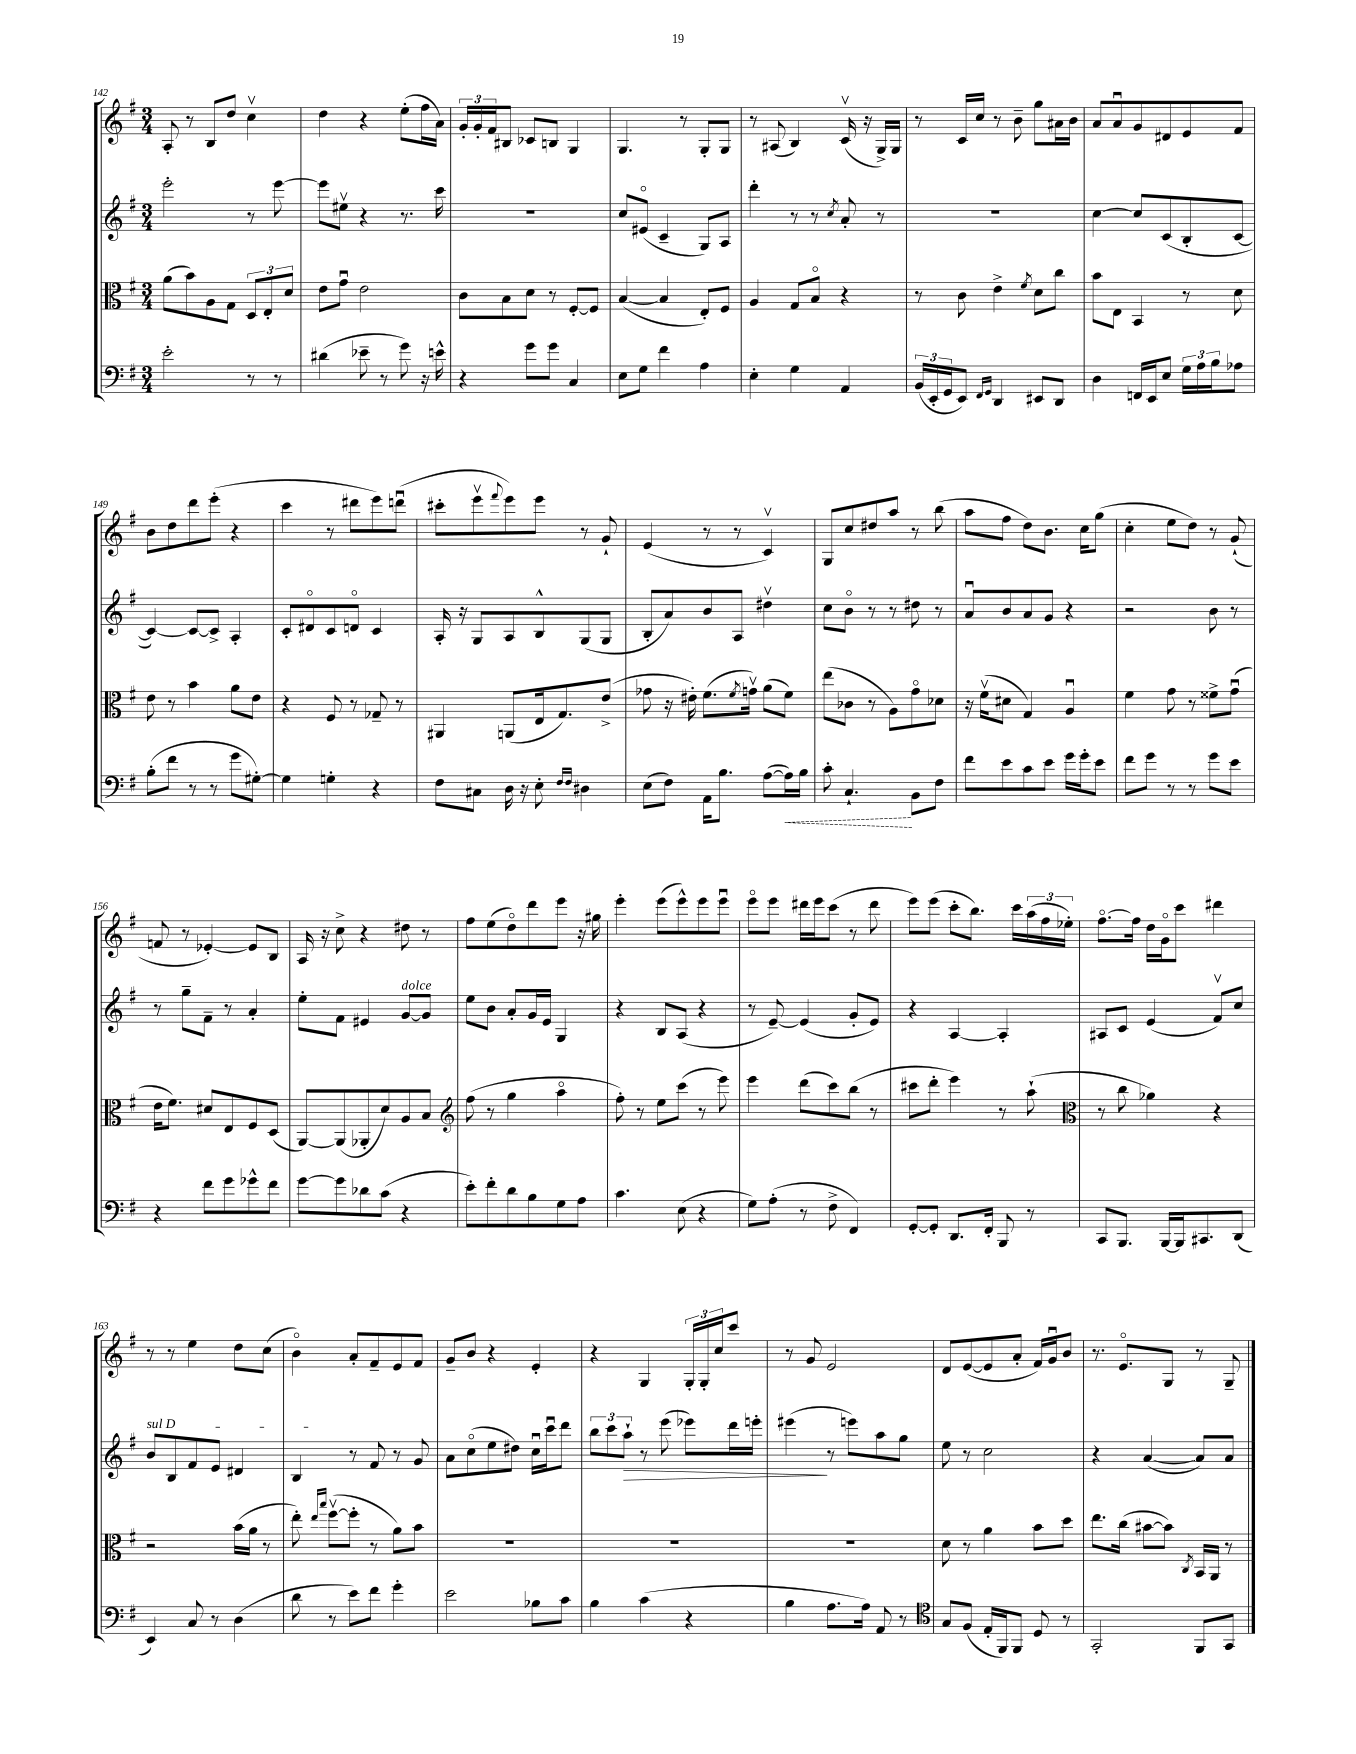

**kern	**dynam	**kern	**kern	**dynam	**kern
*part4	*part4	*part3	*part2	*part2	*part1
*staff4	*staff4	*staff3	*staff2	*staff2	*staff1
*clefF4	*	*clefC3	*clefG2	*	*clefG2
*k[f#]	*	*k[f#]	*k[f#]	*	*k[f#]
*M3/4	*	*M3/4	*M3/4	*	*M3/4
=142	=142	=142	=142	=142	=142
2e'\	.	(8a\L	2eee'\	.	8A'/
.	.	8b\)	.	.	8r
.	.	8A\	.	.	8B/L
.	.	8G\J	.	.	8dd/J
8r	.	12D/L	8r	.	4ccv\
.	.	12E'/	.	.	.
8r	.	.	[8eee\	.	.
.	.	12d/J	.	.	.
=143	=143	=143	=143	=143	=143
(4d#X\	.	8e\L	8eee\L]	.	4dd\
.	.	8gu\J	8ee#Xv\J	.	.
8e-X~\	.	2e\	4r	.	4r
8r	.	.	.	.	.
8g\)	.	.	8.r	.	(8ee'\L
16r	.	.	.	.	16ff#\L
16en^^\	.	.	16ccc\	.	16a\JJ)
=144	=144	=144	=144	=144	=144
4r	.	8c\L	2.r	.	24g'/LL
.	.	.	.	.	24g'/
.	.	.	.	.	24f#/J
.	.	8B\	.	.	8B#X/J
8g\L	.	8d\J	.	.	8c-X/L
8g\J	.	8r	.	.	8Bn/J
4C/	.	[8F#'/L	.	.	4G/
.	.	8F#/J]	.	.	.
=145	=145	=145	=145	=145	=145
8E\L	.	([4B/	8cc/L	.	4.G/
8G\J	.	.	(8e#X/J	.	.
4f#\	.	4B/]	4c~/	.	.
.	.	.	.	.	8r
4A\	.	8E'/L)	8G/L)	.	8G'/L
.	.	8F#/J	8A/J	.	8G/J
=146	=146	=146	=146	=146	=146
4E'\	.	4A/	4ddd'\	.	8r
.	.	.	.	.	(8A#X/
4G\	.	8G/L	8r	.	4B/)
.	.	8B/J	8r	.	.
.	.	.	8qcc/	.	.
4AA/	.	4r	8a'/	.	(16cv/
.	.	.	.	.	16r
.	.	.	8r	.	16G^/LL)
.	.	.	.	.	16G/JJ
=147	=147	=147	=147	=147	=147
(24BB/LL	.	8r	2.r	.	8r
24EE'/	.	.	.	.	.
24GG/J	.	.	.	.	.
8EE/J)	.	8c\	.	.	16c/LL
.	.	.	.	.	16cc/JJ
16qqFF#/LL	.	.	.	.	.
16qqGG/JJ	.	.	.	.	.
4DD/	.	4e^\	.	.	8r
.	.	.	.	.	8b~\
.	.	8qf#/	.	.	.
8EE#X/L	.	8d\L	.	.	8gg\L
8DD/J	.	8cc\J	.	.	16a#X\L
.	.	.	.	.	16b\JJ
=148	=148	=148	=148	=148	=148
4D\	.	8b\L	[4cc\	.	8a/L
.	.	8E\J	.	.	8au/
16FFn/LL	.	4BB/	8cc/L]	.	8g/
16EE/J	.	.	.	.	.
8E/J	.	.	(8c/	.	8d#X/
24G\LL	.	8r	8B'/	.	8e/
24A\	.	.	.	.	.
24B\J	.	.	.	.	.
8A-X\J	.	8d\	[8c/J	.	8f#/J
!!LO:LB:g=z
=149	=149	=149	=149	=149	=149
(8B'\L	.	8e\	4c/_)	.	8b\L
8f#\J	.	8r	.	.	8dd\
8r	.	4b\	8c/L_	.	8ddd\
8r	.	.	8c^/J]	.	(8eee'\J
8g\L	.	8a\L	4A'/	.	4r
[8G#X'\J)	.	8e\J	.	.	.
=150	=150	=150	=150	=150	=150
4G#\]	.	4r	8c'/L	.	4ccc\
.	.	.	8d#X/	.	.
4Gn'\	.	8F#/	8c/	.	8r
.	.	8r	8dn/J	.	8ddd#X\L
4r	.	8G-X~/	4c/	.	8eee\)
.	.	8r	.	.	(8dddnu\J
=151	=151	=151	=151	=151	=151
8F#\L	.	4AA#X/	16A'/	.	8ccc#X'\L
.	.	.	16r	.	.
8C#X\J	.	.	8G/L	.	8eeev\
.	.	.	.	.	8qqfff#/
16D\	.	(8AAn/L	8A/	.	8eee\)
16r	.	.	.	.	.
8E'\	.	16E/k	8B^^/	.	8eee\J
.	.	8.G/)	.	.	.
16qqF#/LL	.	.	.	.	.
16qqF#/JJ	.	.	.	.	.
4D#X\	.	.	(8G/	.	8r
.	.	(8e^/J	8G/J	.	8g`/
=152	=152	=152	=152	=152	=152
(8E\L	.	8g-X\	8B'/L	.	(4e/
8F#\J)	.	16r	8a/)	.	.
.	.	16e#X'\)	.	.	.
16AA\KL	.	(8.f#\L	8b/	.	8r
8.B\J	.	.	.	.	.
.	.	.	8A/J	.	8r
.	.	8qf#/	.	.	.
.	.	16gnv\Jk)	.	.	.
([8A\L	.	(8a\L	4dd#Xv\	.	4cv/)
!	!LO:HP:b	!	!	!	!
16A\L])	<	8f#\J)	.	.	.
16B\JJ	.	.	.	.	.
=153	=153	=153	=153	=153	=153
8c'\	.	(8ee\L	8cc\L	.	8G/L
4.C`/	.	8c-X\J	8b\J	.	8cc/
.	.	8r	8r	.	8dd#X/
.	.	8A\L)	8r	.	8aa/J
8BB\L	[	8g\	8dd#X\	.	8r
8F#\J	.	8d-X\J	8r	.	(8bb\
=154	=154	=154	=154	=154	=154
8f#\L	.	16r	8au/L	.	8aa\L
.	.	(16f#v\KL	.	.	.
8e\	.	8d#X\J	8b/	.	8ff#\J
8c\	.	4G/)	8a/	.	8dd\L)
8e\J	.	.	8g/J	.	8.b\J
16g\LL	.	4Au/	4r	.	.
16g'\J	.	.	.	.	16cc\KL
8e\J	.	.	.	.	(8gg\J
=155	=155	=155	=155	=155	=155
8f#\L	.	4f#\	2r	.	4cc'\
8g\J	.	.	.	.	.
8r	.	8g\	.	.	8ee\L
8r	.	8r	.	.	8dd\J)
8g\L	.	8f##X^\L	8b\	.	8r
8e\J	.	(8gu\J	8r	.	(8g`/
!!LO:LB:g=z
=156	=156	=156	=156	=156	=156
4r	.	16e\KL	8r	.	8fn/
.	.	8.f#\J)	.	.	.
.	.	.	8gg~\L	.	8r
8f#\L	.	8d#X/L	8f#~\J	.	[4e-X'/)
8g\	.	8E/	8r	.	.
8g-X^^\	.	8F#/	4a'/	.	8e-/L]
8f#\J	.	(8D/J	.	.	8B/J
=157	=157	=157	=157	=157	=157
[8g\L	.	[8AA/L)	8ee'\L	.	16A/
.	.	.	.	.	16r
8g\]	.	(8AA/]	8f#\J	.	8cc^\
8d-X\	.	8AA-X'/	4e#X/	.	4r
(8c\J	.	8d/)	.	.	.
!	!	!	!LO:TX:a:i:t=dolce	!	!
4r	.	8A/	[8g/L	.	8dd#X\
.	.	8B/J	8g/J]	.	8r
=158	=158	=158	=158	=158	=158
*	*	*clefG2	*	*	*
8e'\L)	.	(8ff#\	8ee\L	.	8ff#\L
8f#'\	.	8r	8b\J	.	(8ee\
8d\	.	4gg\	8a'/L	.	8dd\)
8B\	.	.	16g/L	.	8ddd\
.	.	.	16e/JJ	.	.
8G\	.	4aa\	4G/	.	8eee\J
8A\J	.	.	.	.	16r
.	.	.	.	.	16gg#X\
=159	=159	=159	=159	=159	=159
4.c\	.	8ff#'\)	4r	.	4eee'\
.	.	8r	.	.	.
.	.	8ee\L	8B/L	.	(8eee\L
(8E\	.	(8ccc\J	(8A/J	.	8eee^^\)
4r	.	8r	4r	.	8eee\
.	.	8eee\)	.	.	8eeeu\J
=160	=160	=160	=160	=160	=160
8G\L)	.	4eee\	8r	.	8eee\L
(8A'\J	.	.	[8e~/)	.	8eee\J
8r	.	(8ddd\L	(4e/]	.	16ddd#X\LL
.	.	.	.	.	16eee\J
8F#^\	.	8ccc\)	.	.	(8ccc\J
4FF#/)	.	(8bb\J	8g'/L	.	8r
.	.	8r	8e/J)	.	8ddd#\
=161	=161	=161	=161	=161	=161
[8GG'/L	.	8ccc#X\L	4r	.	8eee\L)
8GG'/J]	.	8ddd'\J	.	.	(8eee\J
8.DD/L	.	4eee\)	[4A/	.	8ccc'\L
.	.	.	.	.	8.bb\J)
16FF#'/Jk	.	.	.	.	.
8BBB/	.	8r	4A'/]	.	.
.	.	.	.	.	16ccc\LL
8r	.	(8aa`\	.	.	(24aa\
.	.	.	.	.	24ff#\
.	.	.	.	.	24ee-X'\JJ)
=162	=162	=162	=162	=162	=162
*	*	*clefC3	*	*	*
8CC/L	.	8r	8A#X/L	.	[8.ff#\L
8.BBB/J	.	8cc\	8c/J	.	.
.	.	.	.	.	16ff#\Jk]
.	.	4a-X\)	(4e/	.	16dd\LL
[16BBB/LL	.	.	.	.	16g\J
16BBB/J]	.	.	.	.	8ccc\J
8.CC#X/	.	.	.	.	.
.	.	4r	8f#v/L)	.	4ddd#X\
(8DD/J	.	.	8cc/J	.	.
!!LO:LB:g=z
=163	=163	=163	=163	=163	=163
!	!	!	!LO:TX:a:i:t=sul D	!	!
4EE/)	.	2r	8b/L	.	8r
.	.	.	8B/	.	8r
8C/	.	.	8f#/	.	4ee\
8r	.	.	8e/J	.	.
(4D\	.	(16b\LL	4d#X/	.	8dd\L
.	.	16a\JJ	.	.	.
.	.	8r	.	.	(8cc\J
=164	=164	=164	=164	=164	=164
8d\	.	8ee'\)	4B/	.	4b\)
.	.	16qqee/LL	.	.	.
.	.	16qqbb/JJ	.	.	.
8r	.	([8ff#v\L	.	.	.
8e\L)	.	8ff#'\J]	8r	.	8a'/L
8f#\J	.	8r	8f#/	.	8f#~/
4g'\	.	8a\L)	8r	.	8e/
.	.	8b\J	8g/	.	8f#/J
=165	=165	=165	=165	=165	=165
2e\	.	2.r	8a\L	.	8g~/L
.	.	.	(8cc\	.	8b/J
.	.	.	8ee\	.	4r
.	.	.	8dd#X\J)	.	.
8B-X\L	.	.	16ccu\LL	.	4e'/
.	.	.	16cccu\J	.	.
8c\J	.	.	8ddd\J	.	.
=166	=166	=166	=166	=166	=166
4B\	.	2.r	12bb\L	.	4r
.	.	.	12ccc\	.	.
!	!	!	!	!LO:HP:b	!
.	.	.	12aa`\J	>	.
(4c\	.	.	8r	.	4G/
.	.	.	(8eee\	.	.
4r	.	.	8eee-X\L)	.	24G'/LL
.	.	.	.	.	24G'/
.	.	.	.	.	24cc/J
.	.	.	16ddd\L	.	8ccc/J
.	.	.	16eeen'\JJ	.	.
=167	=167	=167	=167	=167	=167
4B\	.	2.r	(4eee#X\	.	8r
.	.	.	.	.	8g/
8.A\L	.	.	8r	]	2e/
.	.	.	8eeen\L)	.	.
16A\Jk)	.	.	.	.	.
8AA/	.	.	8aa\	.	.
8r	.	.	8gg\J	.	.
=168	=168	=168	=168	=168	=168
*clefC4	*	*	*	*	*
8G/L	.	8d\	8ee\	.	8d/L
(8F#/J	.	8r	8r	.	([8e/
16E'/LL	.	4a\	2cc\	.	8e/]
16FF#/J)	.	.	.	.	.
8FF#/J	.	.	.	.	8a'/J
8D/	.	8b\L	.	.	16f#/LL)
.	.	.	.	.	16gu/J
8r	.	8dd\J	.	.	8b/J
=169	=169	=169	=169	=169	=169
2GG'/	.	8.ee\L	4r	.	8.r
.	.	(16cc\Jk	.	.	8.e/L
.	.	[8b#X\L	([4a/	.	.
.	.	8b#\J])	.	.	8G/J
.	.	8qC/	.	.	.
8FF#/L	.	16BB/LL	8a/L])	.	8r
.	.	16AA/JJ	.	.	.
8GG/J	.	8r	8a/J	.	8G~/
==	==	==	==	==	==
*-	*-	*-	*-	*-	*-
